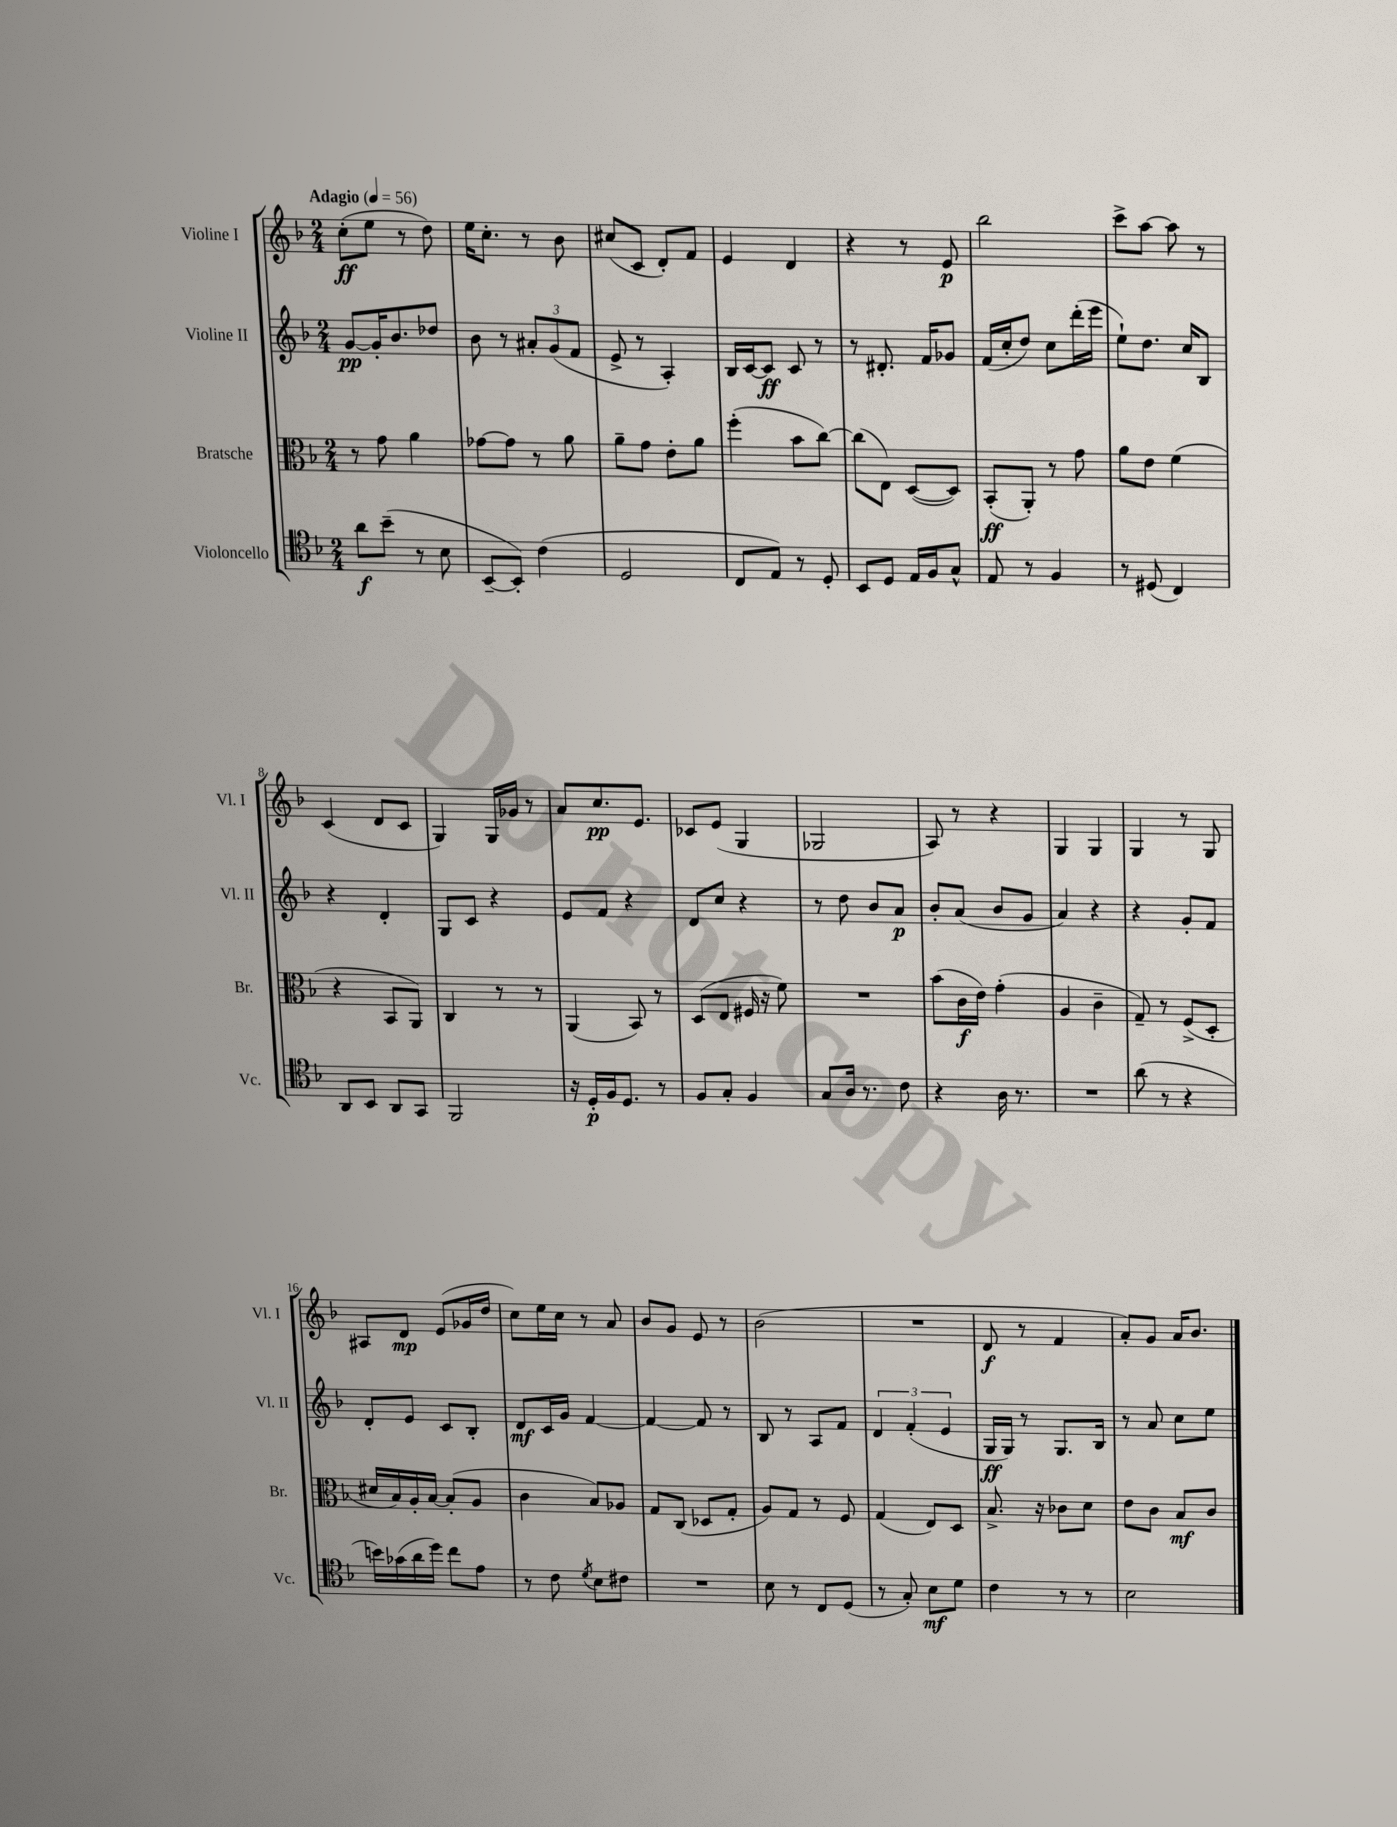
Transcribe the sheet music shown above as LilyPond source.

<<
\new StaffGroup <<
\new Staff = "s0" \with { instrumentName = "Violine I" shortInstrumentName = "Vl. I" } {
    \clef treble \key f \major \numericTimeSignature \time 2/4 \tempo "Adagio" 4 = 56
    c''8-.\ff( e''8 r8 d''8) |
    e''16 c''8.-. r8 bes'8 |
    cis''8( c'8 d'8-.) f'8 |
    e'4 d'4 |
    r4 r8 e'8\p |
    bes''2 |
    c'''8-> a''8~ a''8 r8 |
    c'4( d'8 c'8 |
    g4) g16 ges'16 r8 |
    a'8 c''8.\pp e'8. |
    ces'8 e'8( g4 |
    ges2 |
    a8) r8 r4 |
    g4 g4 |
    g4 r8 g8 |
    ais8 d'8\mp e'8( ges'16 d''16 |
    c''8) e''16 c''16 r8 a'8 |
    bes'8 g'8 e'8 r8 |
    bes'2( |
    R2 |
    d'8\f r8 f'4 |
    a'8-.) g'8 a'16 bes'8. \bar "|." |
}
\new Staff = "s1" \with { instrumentName = "Violine II" shortInstrumentName = "Vl. II" } {
    \clef treble \key f \major \numericTimeSignature \time 2/4
    g'8~\pp g'16-. bes'8. des''8 |
    bes'8 r8 \tuplet 3/2 { ais'8-. g'8( f'8 } |
    e'8-> r8 a4-.) |
    bes16 c'16~ c'8\ff c'8 r8 |
    r8 dis'8.-. f'16 ges'8 |
    f'16( c''16-. d''8) c''8 d'''16-.( e'''16 |
    e''8-!) d''8. c''16 bes8 |
    r4 d'4-. |
    g8 c'8 r4 |
    e'8 f'8 r4 |
    d'8 c''8 r4 |
    r8 d''8 bes'8 a'8\p |
    bes'8-. a'8( bes'8 g'8 |
    a'4) r4 |
    r4 g'8-. f'8 |
    d'8-. e'8 c'8 bes8-. |
    d'8\mf c'16 g'16 f'4~ |
    f'4~ f'8 r8 |
    bes8 r8 a8 f'8 |
    \tuplet 3/2 { d'4 f'4-.( e'4 } |
    g16\ff g16) r8 g8. bes16 |
    r8 a'8 c''8 e''8 \bar "|." |
}
\new Staff = "s2" \with { instrumentName = "Bratsche" shortInstrumentName = "Br." } {
    \clef alto \key f \major \numericTimeSignature \time 2/4
    r8 g'8 a'4 |
    ges'8~ ges'8 r8 a'8 |
    a'8-- g'8 e'8-. a'8 |
    f''4-.( bes'8 c''8~) |
    c''8( e8) d8~( d8) |
    bes,8-.\ff( a,8-.) r8 g'8 |
    a'8 e'8 f'4( |
    r4 bes,8 a,8) |
    c4 r8 r8 |
    a,4( bes,8) r8 |
    d8( e8 fis16 r16 f'8) |
    R2 |
    bes'8( c'16\f e'16) g'4-.( |
    a4 c'4-- |
    g8--) r8 f8->( d8-. |
    dis'16 bes16) a16-. bes16~ bes8-.( a8 |
    c'4 bes8) aes8 |
    g8 c8( des8 g8-. |
    a8) g8 r8 f8 |
    g4( e8) d8 |
    bes8.-> r16 ces'8 d'8 |
    e'8 c'8 bes8\mf c'8 \bar "|." |
}
\new Staff = "s3" \with { instrumentName = "Violoncello" shortInstrumentName = "Vc." } {
    \clef tenor \key f \major \numericTimeSignature \time 2/4
    a'8\f bes'8--( r8 bes8 |
    bes,8~-- bes,8-.) c'4( |
    d2 |
    c8 e8) r8 d8-. |
    bes,8 d8 e16 f16 g8-^ |
    e8 r8 f4 |
    r8 dis8( c4) |
    a,8 bes,8 a,8 g,8 |
    f,2 |
    r16 d16-.\p f16 d8. r8 |
    f8 g8-. f4 |
    g8 a16 r8. c'8 |
    r4 a16 r8. |
    R2 |
    a'8( r8 r4 |
    b'16) ges'16( a'16 d''16) c''8 e'8 |
    r8 c'8 \acciaccatura { d'8 } bes8 cis'8 |
    R2 |
    bes8 r8 c8 d8( |
    r8 g8-.) bes8\mf d'8 |
    c'4 r8 r8 |
    bes2 \bar "|." |
}
>>
>>
